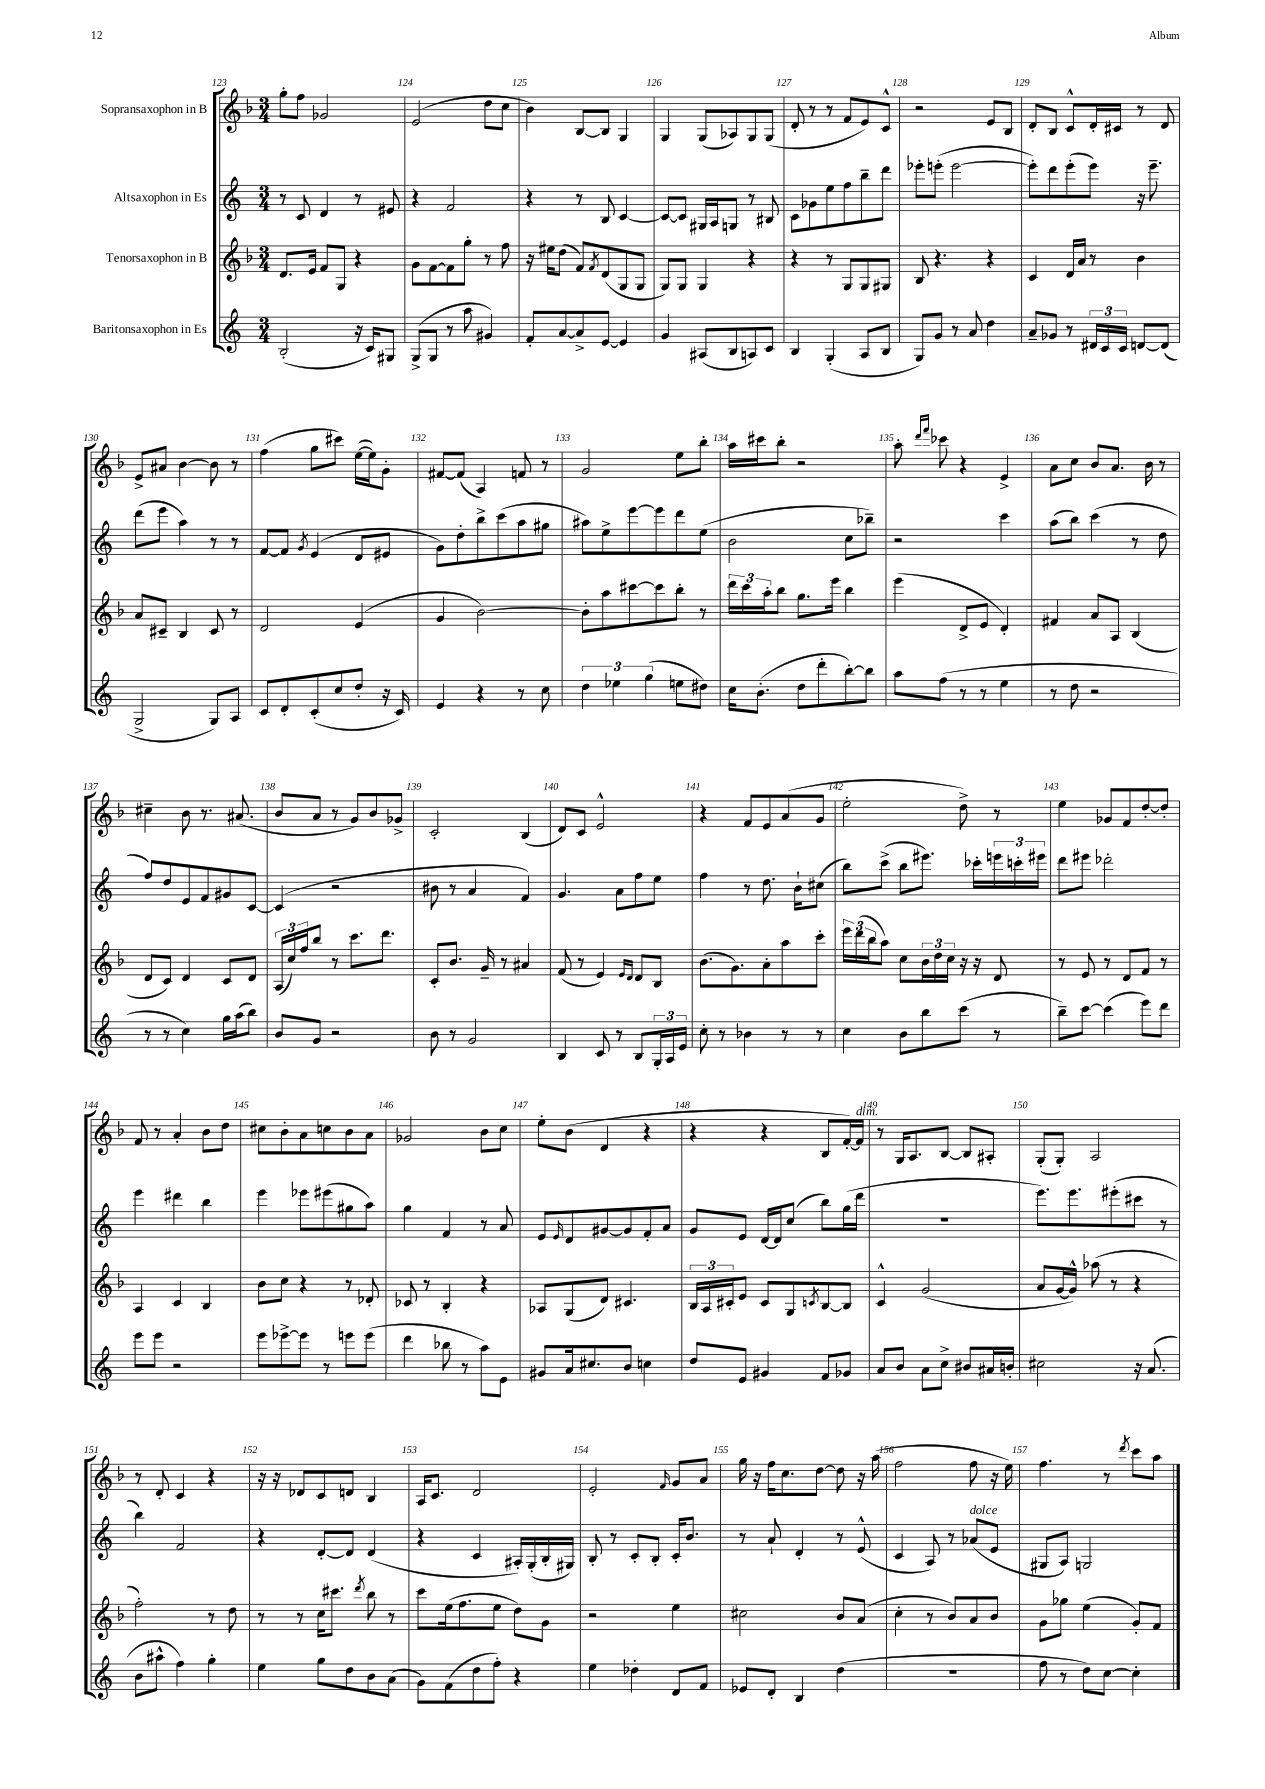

**kern	**kern	**kern	**kern
*part4	*part3	*part2	*part1
*staff4	*staff3	*staff2	*staff1
*I"Baritonsaxophon in Es	*I"Tenorsaxophon in B	*I"Altsaxophon in Es	*I"Sopransaxophon in B
*clefG2	*clefG2	*clefG2	*clefG2
*k[]	*k[b-]	*k[]	*k[b-]
*M3/4	*M3/4	*M3/4	*M3/4
=123	=123	=123	=123
(2B'/	8.d/L	8r	8gg'\L
.	.	8c/	8ff\J
.	16e/Jk	.	.
.	8f/L	4d/	2g-X/
.	8G/J	.	.
16r	4r	8r	.
16c/KL)	.	.	.
8G#X/J	.	8e#X/	.
=124	=124	=124	=124
(8G^/L	8g\L	4r	(2e/
8G/J	[8f\	.	.
8r	8f\]	2f/	.
8aa\	8gg'\J	.	.
4g#X/)	8r	.	8dd\L
.	8ff\	.	8cc\J
=125	=125	=125	=125
8f'/L	16r	4r	4b-\)
.	16ee#X\KL	.	.
[8a/	(8dd\J	.	.
8a^/]	8f/L)	8r	[8B-/L
.	8qf/	.	.
[8e/J	(8d/	8B/	8B-/J]
4e/]	8G/	[4c/	4G/
.	8G/J	.	.
=126	=126	=126	=126
4g/	8G/L)	8c/L_	4G/
.	8G/J	8c/J]	.
(8A#X/L	4G/	16G#X/LL	(8G/L
.	.	16A/J	.
8B/	.	8Gn/J	8A-X/)
8An/)	4r	8r	8G/
8c/J	.	8B#X/	(8G/J
=127	=127	=127	=127
4B/	4r	8c\L	8d'/
.	.	8g-X\	8r
(4G'/	8r	8ee\	8r
.	8G/L	8ff\	8f/L
8A/L	8G/	8bb~\	8e/)
8B/J	8G#X/J	8ddd\J	8c^^/J
=128	=128	=128	=128
8G/L)	8B-/	8eee-X'\L	2r
8g/J	4.r	(8eeen'\J	.
8r	.	[2eee\	.
8a/	.	.	.
4dd\	4r	.	8e/L
.	.	.	8B-/J
=129	=129	=129	=129
8a~/L	4c/	8eee'\L])	8d'/L
8g-X/J	.	8ddd\	8B-/J
8r	16d/LL	(8eee'\	8c^^/L
.	16a/JJ	.	.
24d#X/LL	8r	8eee\J)	16d'/L
24c/	.	.	.
.	.	.	16c#X/JJ
24c/JJ	.	.	.
[8dn/L	4b-\	16r	8r
.	.	8.eee~\	.
(8d/J]	.	.	8d/
!!LO:LB:g=z
=130	=130	=130	=130
2G^/	8a/L	(8ddd\L	8e^/L
.	8c#X~/J	8eee\J	8a#X/J
.	4B-/	4aa\)	[4b-\
8G/L)	8c#/	8r	8b-\]
8A/J	8r	8r	8r
=131	=131	=131	=131
8c/L	2d/	[8f/L	(4ff\
8d'/	.	8f/J]	.
.	.	8qg/	.
(8c'/	.	(4e/	8gg\L
8cc/	.	.	8ccc#X\J)
8dd'/J	(4e/	8d/L	([16ee\LL
.	.	.	16ee\J])
16r	.	8e#X/J	8g'\J
16c/)	.	.	.
=132	=132	=132	=132
4e/	4g/	8g\L)	[8f#X/L
.	.	8dd'\	(8f#/J]
4r	[2b-\)	8bb^\	4A/)
.	.	(8ccc\	.
8r	.	8aa\	8fn/
8cc\	.	8gg#X\J	8r
=133	=133	=133	=133
6dd\	8b-'\L]	8aa#X\L)	2g/
.	8aa\	8ee^\	.
6ee-X\	.	.	.
.	[8ccc#X\	[8eee\	.
(6gg\	.	.	.
.	8ccc#\]	8eee\]	.
8een\L	8bb-'\J	8ddd\	8ee\L
8dd#X\J)	8r	(8ee\J	8bb-'\J
=134	=134	=134	=134
16cc\KL	24ddd\LL	2b\	16aa\LL
.	24ccc\	.	.
(8.b'\J	.	.	16ccc#X\J
.	24aa'\J	.	.
.	8bb-\J	.	8bb-'\J
8dd\L	8.gg\L	.	2r
8ddd'\	.	.	.
.	16eee\Jk	.	.
[8bb'\)	4bb-\	8cc\L	.
8bb\J]	.	8bb-X~\J)	.
=135	=135	=135	=135
8aa\L	(4eee\	2r	8aa'\
.	.	.	16qqddd/LL
.	.	.	16qqfff/JJ
(8ff\J	.	.	8ccc-X\
8r	8d^/L	.	4r
8r	8e/J	.	.
4ee\	4d'/)	4ccc\	4e^/
=136	=136	=136	=136
8r	4f#X/	(8aa\L	8a\L
8dd\	.	8bb\J)	8cc\J
2r	8a/L	(4ccc\	8b-/L
.	8A/J	.	8.a/J
.	(4B-/	8r	.
.	.	.	16b-\
.	.	8dd\	8r
!!LO:LB:g=z
=137	=137	=137	=137
8r	8d/L	8ff/L)	4cc#X~\
8r	8c/J)	8dd/	.
4cc\)	4d/	8e/	8b-\
.	.	8f/	8.r
16gg\LL	8c/L	8g#X/	.
(16aa\J	.	.	(8.a#X/
8bb\J)	8d/J	[8c/J	.
=138	=138	=138	=138
8b/L	(24A/LL	(4c/]	8b-/L
.	24cc/)	.	.
.	24ff/J	.	.
8g/J	8bb-/J	.	8a/J
2r	8r	2r	8r
.	8.ccc\L	.	8g/L)
.	.	.	8b-/
.	8.ddd\J	.	.
.	.	.	8g-X^/J
=139	=139	=139	=139
8b\	8c'/L	8b#X\	2c'/
8r	8.b-/J	8r	.
2g/	.	4a/	.
.	16g~/	.	.
.	8r	.	.
.	4a#X/	4f/)	(4B-/
=140	=140	=140	=140
4B/	(8f/	4.g/	8d/L)
.	8r	.	8c/J
8c/	4e/)	.	2e^^/
8r	.	8a\L	.
.	16qqe/LL	.	.
.	16qqd/JJ	.	.
8B/L	8d/L	8ff\	.
24G'/L	8B-/J	8ee\J	.
24A/	.	.	.
24e/JJ	.	.	.
=141	=141	=141	=141
8cc'\	(8.b-\L	4ff\	4r
8r	.	.	.
.	8.g\)	.	.
4b-X\	.	8r	8f/L
.	8a'\	8.dd\	8e/
8r	8aa\	.	(8a/
.	.	16b`\KL	.
8r	8ccc'\J	(8cc#X\J	8g/J
=142	=142	=142	=142
4cc\	24eee\LL	8bb\L)	2ee'\
.	(24ddd\	.	.
.	24bb-\J	.	.
.	8aa\J)	(8ccc^\J	.
8b\L	8cc\L	8bb\L	.
8bb\	24b-\L	8.eee#X\J)	.
.	24dd\	.	.
.	24cc\JJ	.	.
(8ccc\J	16r	.	8dd^\)
.	16r	16ccc-X'\LL	.
8r	8d/	24eeen\	8r
.	.	24cccn'\	.
.	.	24eee#X\JJ	.
=143	=143	=143	=143
8bb~\L)	8r	8ddd\L	4ee\
[8ccc\J	8e/	8eee#X\J	.
(4ccc\]	8r	2ddd-X'\	8g-X/L
.	8d/L	.	8f/
8eee\L)	8f/J	.	[8dd'/
8ddd\J	8r	.	8dd'/J]
!!LO:LB:g=z
=144	=144	=144	=144
8eee\L	4A/	4eee\	8f/
8eee\J	.	.	8r
2r	4c/	4ddd#X\	4a'/
.	4B-/	4bb\	8b-\L
.	.	.	8dd\J
=145	=145	=145	=145
8eee\L	8b-\L	4eee\	8cc#X\L
[8eee-X^\	8cc\J	.	8b-'\
8eee-\J]	4r	8eee-X\L	8a\
8r	.	(8eee#X\	8ccn\
8eeen\L	8r	8gg#X\	8b-\
(8eee\J	8d-X'/	8aa\J)	8a\J
=146	=146	=146	=146
4ddd\	8c-X/	4gg\	2g-X/
.	8r	.	.
8bb-X\	4B-'/	4f/	.
8r	.	.	.
8aa\L)	4r	8r	8b-\L
8e\J	.	8a/	8cc\J
=147	=147	=147	=147
8g#X/L	8A-X/L	8e/L	8ee'\L
.	.	16qqe/	.
16a/k	(8G/	8d/	(8b-\J
8.cc#X/	.	.	.
.	8d/J)	[8g#X/	4d/
8b/J	4.c#X/	8g#/]	.
4ccn\	.	8f'/	4r
.	.	8a/J	.
=148	=148	=148	=148
8dd/L	24B-/LL	8g/L	4r
.	24A/	.	.
.	24c#X'/J	.	.
8e/J	8e/J	8e/J	.
4g#X/	8c#/L	[16d/LL	4r
.	.	16d/J]	.
.	8G/	(8cc/J	.
.	8qcn/	.	.
8f/L	[8B-/	8bb\L)	8B-/L
8g-X/J	8B-/J]	(16gg\L	[16f'/L)
!	!	!	!LO:TX:a:i:t=dim.
.	.	16ddd\JJ	16f/JJ]
=149	=149	=149	=149
8a/L	4c^^/	2.r	8r
8b/J	.	.	16G/KL
.	.	.	8.A/
8a\L	(2g/	.	.
8cc^\J	.	.	[8B-/J
8b#X/L	.	.	8B-/L]
16a#X/L	.	.	8A#X'/J
16bn'/JJ	.	.	.
=150	=150	=150	=150
2cc#X\	8a/L	8.eee\L)	(8G'/L
.	[16g/L	.	8G'/J)
.	16g^^/JJ])	8.eee\	.
.	(8aa-X\	.	2A/
.	8r	(8eee#X'\	.
16r	4r	8ccc#X\J	.
(8.a/	.	.	.
.	.	8r	.
!!LO:LB:g=z
=151	=151	=151	=151
8b\L	2ff'\)	4bb\)	8r
8aa#X^^\J	.	.	8d'/
4ff\)	.	2f/	4c/
4gg'\	8r	.	4r
.	8dd\	.	.
=152	=152	=152	=152
4ee\	8r	4r	16r
.	.	.	16r
.	8r	.	8d-X/L
8gg\L	16cc\KL	[8d'/L	8c/
.	8.ccc#X\J	.	.
8dd\	.	8d/J]	8dn/J
.	8qddd/	.	.
8b\	8bb-\	(4d/	4B-/
(8a\J	8r	.	.
=153	=153	=153	=153
8g\L)	8ccc\L	4r	16A/KL
.	.	.	8.c/J
(8f\	(16ee\k	.	.
.	8.ff\	.	.
8dd\	.	4c/	2d/
8ff'\J)	8ee\J	.	.
4r	8dd\L)	16A#X'/LL)	.
.	.	(16G'/	.
.	8g\J	16B'/	.
.	.	16G#X/JJ)	.
=154	=154	=154	=154
4ee\	2r	8B'/	2e'/
.	.	8r	.
4dd-X'\	.	8c'/L	.
.	.	8B'/J	.
.	.	.	16qqf/
8d/L	4ee\	16c'/KL	8g/L
.	.	8.b/J	.
8f/J	.	.	8a/J
=155	=155	=155	=155
8e-X/L	2cc#X\	8r	16gg\
.	.	.	16r
8d'/J	.	8a`/	16ff\KL
.	.	.	8.cc\
4B/	.	4d'/	.
.	.	.	[8dd\J
(4dd\	8b-/L	8r	8dd\]
.	(8a/J	(8e^^/	16r
.	.	.	(16aa\
=156	=156	=156	=156
2.r	4cc'\	4c/	2ff\
.	8r	8A/)	.
.	8b-/L)	8r	.
!	!	!LO:TX:a:i:t=dolce	!
.	8a/	(8a-X/L	8ff\
.	8b-/J	8e/J	16r
.	.	.	16ee\)
=157	=157	=157	=157
8ff\	8g\L	8G#X/L	4.ff\
8r	8gg-X\J	8A/J)	.
8dd\L)	(4ee\	2Gn/	.
[8cc\J	.	.	8r
.	.	.	8qddd/
4cc'\]	8g'/L)	.	8ccc\L
.	8f/J	.	8aa\J
==	==	==	==
*-	*-	*-	*-
